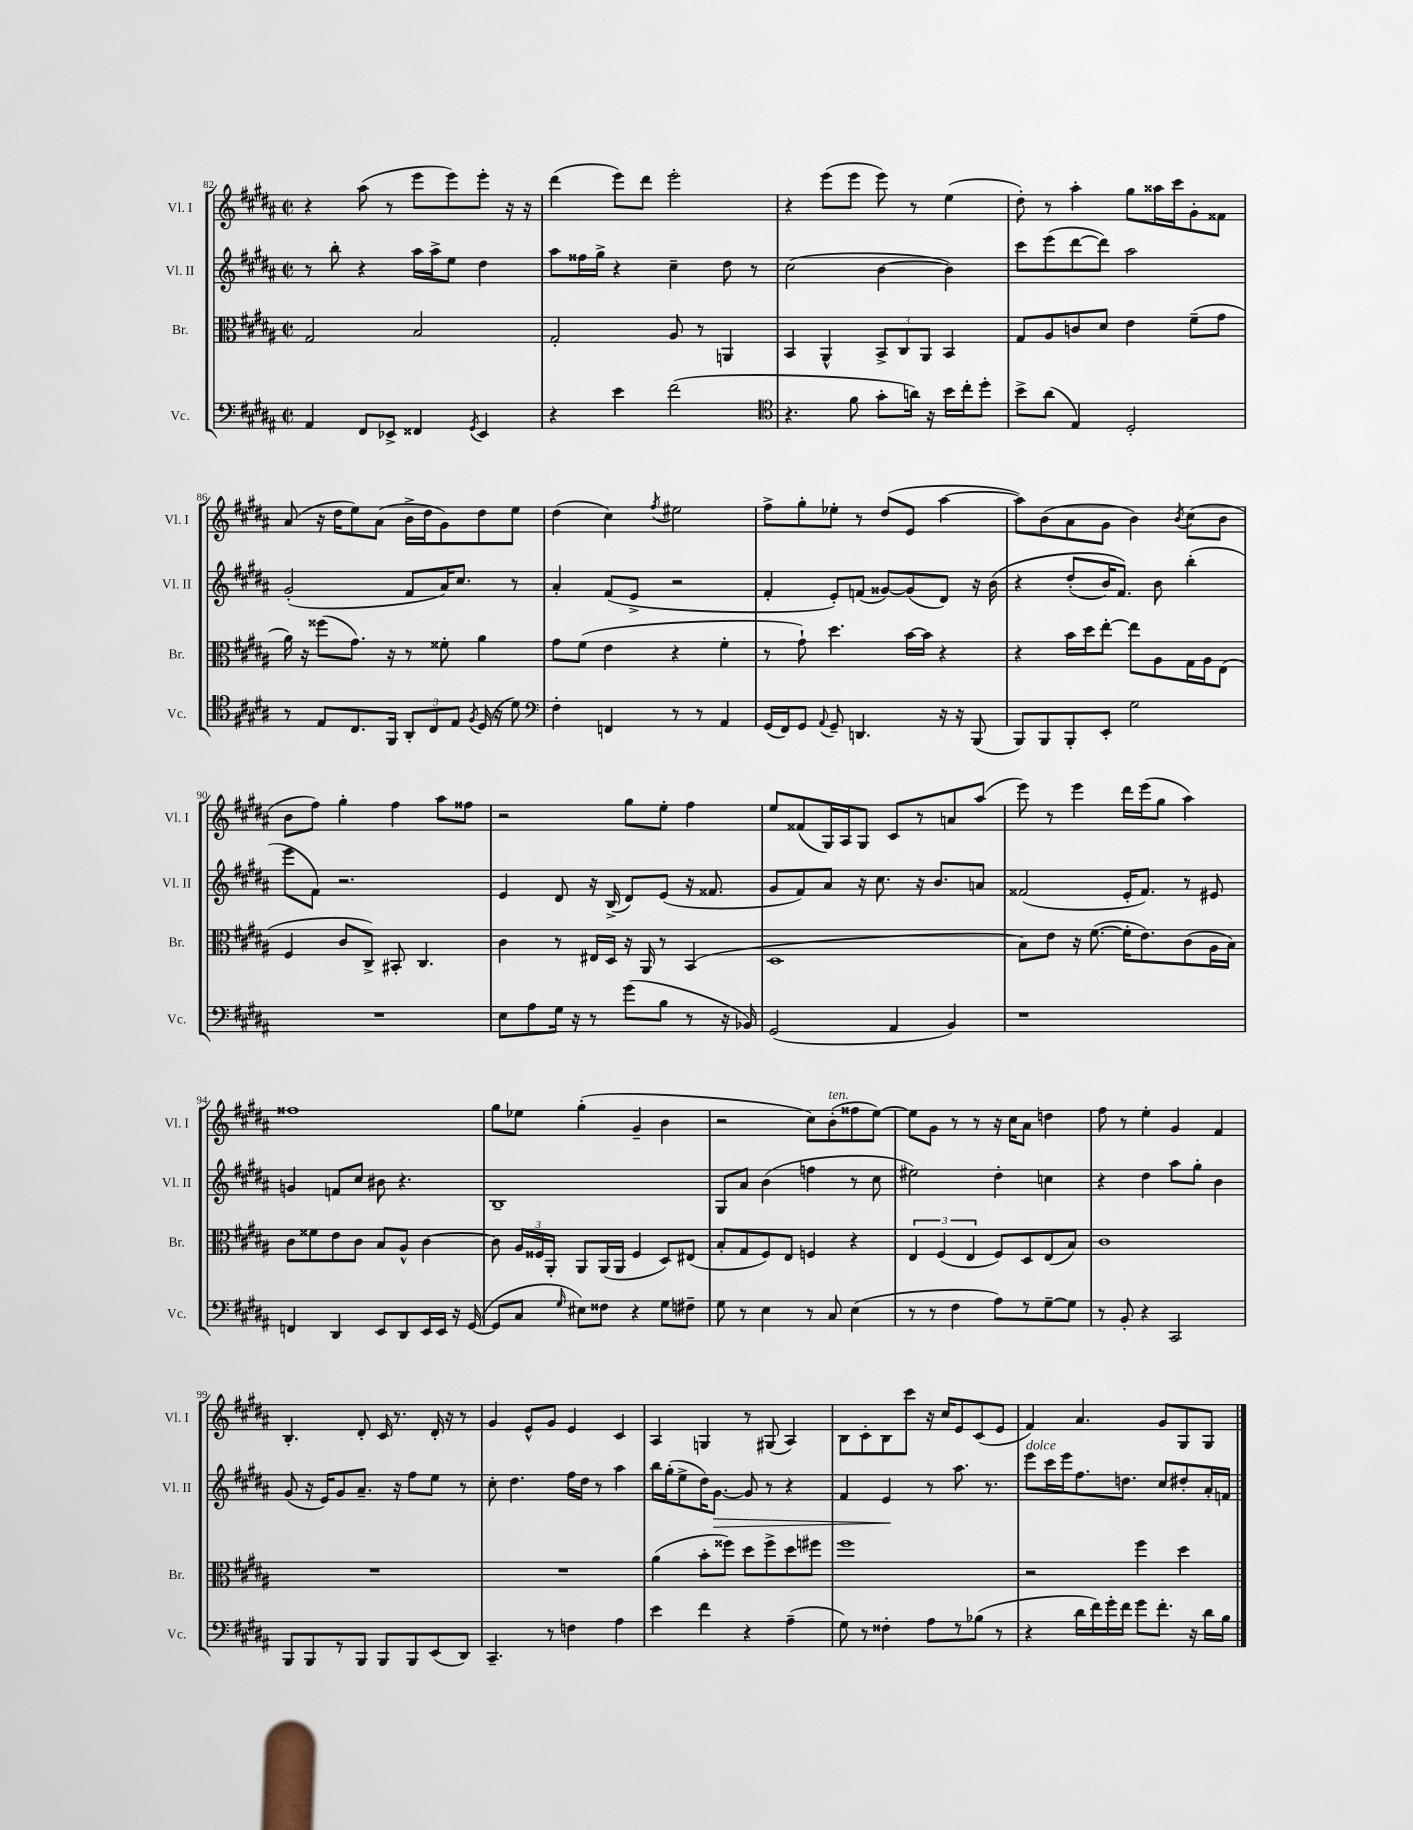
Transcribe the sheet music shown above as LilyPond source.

<<
\new StaffGroup <<
\new Staff = "s0" \with { instrumentName = "Vl. I" shortInstrumentName = "Vl. I" } {
    \clef treble \key b \major \defaultTimeSignature \time 2/2
    \autoBeamOff r4 ais''8( r8 e'''8[ e'''8) e'''8]-. r16 r16 |
    dis'''4( e'''8[) dis'''8] e'''2-. |
    r4 e'''8[( e'''8] e'''8) r8 e''4( |
    dis''8-.) r8 ais''4-. gis''8[ aisis''16 cis'''16 gis'8-. fisis'8] |
    ais'8( r16 dis''16[ e''8) ais'8]( b'16[-> dis''16 gis'8) dis''8 e''8] |
    dis''4( cis''4) \acciaccatura { fis''8 } eis''2 |
    fis''8[-> gis''8-. ees''8]-. r8 dis''8[( e'8] ais''4~ |
    ais''8[) b'8( ais'8 gis'8] b'4) \acciaccatura { b'8 } cis''8[( b'8] |
    b'8[ fis''8]) gis''4-. fis''4 ais''8[ fisis''8] |
    r2 gis''8[ e''8]-. fis''4 |
    e''8[ fisis'8( gis16) ais16 gis8] cis'8[ r8 a'8 ais''8]( |
    e'''8) r8 e'''4 dis'''16[ e'''16( gis''8] ais''4) |
    fisis''1 |
    gis''8[ ees''8] gis''4-.( gis'4-- b'4 |
    r2 cis''8[) b'8-.^\markup { \italic "ten." }( fisis''8 e''8]~) |
    e''8[ gis'8] r8 r8 r16 cis''16[ ais'8] d''4 |
    fis''8 r8 e''4-. gis'4 fis'4 |
    b4.-. dis'8-. cis'16 r8. dis'16-. r16 r8 |
    gis'4 e'8[-^ gis'8] e'4 cis'4 |
    ais4 g4 r8 gis8( ais4) |
    b8[ cis'8-. b8 cis'''8] r16 cis''16[ e'8 cis'8( e'8] |
    fis'4) ais'4. gis'8[ gis8 gis8] \bar "|." |
}
\new Staff = "s1" \with { instrumentName = "Vl. II" shortInstrumentName = "Vl. II" } {
    \clef treble \key b \major \defaultTimeSignature \time 2/2
    \autoBeamOff r8 b''8-. r4 ais''16[ ais''16-> e''8] dis''4 |
    ais''8[ fisis''16 gis''16]-> r4 cis''4-- dis''8 r8 |
    cis''2( b'4~ b'4) |
    cis'''8[ e'''8( dis'''8~ dis'''8]) ais''2 |
    gis'2-.( fis'8[ ais'16) cis''8.] r8 |
    ais'4-. fis'8[( e'8]-> r2 |
    fis'4-. e'8[-.) f'8]( gisis'8[~) gisis'8( dis'8]) r16 b'16\( |
    r4 dis''8[-.( b'16) fis'8.]\) b'8 b''4-.( |
    e'''8[ fis'8]) r2. |
    e'4 dis'8 r16 b16->( dis'8[) e'8]( r16 fisis'8. |
    gis'8[ fis'8) ais'8] r16 cis''8. r16 b'8.[ a'8] |
    fisis'2( e'16[-. fisis'8.]) r8 eis'8 |
    g'4 f'8[ cis''8] bis'8 r4. |
    b1-- |
    gis8[ ais'8] b'4( f''4 r8 cis''8 |
    eis''2) dis''4-. c''4 |
    r4 dis''4 ais''8[ gis''8]-. b'4 |
    gis'8( r16 e'16[) gis'8 ais'8.]-- r16 fis''8[ e''8] r8 |
    cis''8-. dis''4. fis''16[ dis''16] r8 ais''4 |
    b''16[ gis''16-.( e''8-> dis''16) gis'8.]~\> gis'8 r8 r4 |
    fis'4 e'4\! r8 ais''8. r8. |
    e'''8[^\markup { \italic "dolce" } cis'''16 e'''16 fis''8. d''8.] cis''8[ dis''8-. ais'16-. f'16] \bar "|." |
}
\new Staff = "s2" \with { instrumentName = "Br." shortInstrumentName = "Br." } {
    \clef alto \key b \major \defaultTimeSignature \time 2/2
    \autoBeamOff gis2 b2 |
    gis2-. ais8 r8 a,4 |
    b,4 ais,4-^ \tuplet 3/2 { b,8[-> cis8 ais,8] } b,4 |
    gis8[ ais8 c'8 dis'8] e'4 fis'8[--( gis'8] |
    ais'16) r16 fisis''8[( gis'8.]) r16 r8 fisis'8-. ais'4 |
    gis'8[ fis'8]( e'4 r4 fis'4-. |
    r8 gis'8-!) dis''4. b'16[~ b'16] r4 |
    r4 b'16[ dis''16 e''8]~-. e''8[ ais8 gis16 ais16 e8]( |
    fis4 cis'8[ cis8]->) bis,8-. cis4. |
    cis'4 r8 eis16[ dis16] r16 ais,16 r8 b,4( |
    dis1 |
    b8[) e'8] r16 fis'8.~( fis'16[-. e'8.) cis'8( ais16 b16]) |
    cis'8[ fisis'8 e'8 cis'8] b8[ ais8]-^ cis'4~ |
    cis'8 \tuplet 3/2 { ais16[ fisis16 ais,16]-. } ais,8[ ais,16( ais,16] fisis4 dis8[) eis8]( |
    b8[-. gis8 fis8) e8] f4 r4 |
    \tuplet 3/2 { e4 fis4( e4 } fis8[) dis8 e8( b8]) |
    cis'1 |
    R1 |
    R1 |
    ais'4( b'8[-. fisis''8]) dis''8[ fisis''8-> dis''8 fis''8] |
    fis''1 |
    r2 fis''4 dis''4 \bar "|." |
}
\new Staff = "s3" \with { instrumentName = "Vc." shortInstrumentName = "Vc." } {
    \clef bass \key b \major \defaultTimeSignature \time 2/2
    \autoBeamOff ais,4 fis,8[ ees,8]-> fisis,4 \acciaccatura { gis,8 } ees,4 |
    r4 e'4 fis'2( |
    \clef tenor r4. fis'8 gis'8[-. a'16]) r16 b'16[ cis''16-. dis''8]-. |
    b'8[-> ais'8]( e4) dis2-. |
    r8 e8[ cis8. fis,16] \tuplet 3/2 { ais,8[-. cis8 e8] } \acciaccatura { fis8 } dis16( r16 dis'8) |
    \clef bass fis4-. f,4 r8 r8 ais,4 |
    gis,16[( fis,16) gis,8] \appoggiatura { ais,8 } gis,8-- d,4. r16 r16 b,,8( |
    b,,8[) b,,8 b,,8-. e,8]-. gis2 |
    R1 |
    e8[ ais8 gis16] r16 r8 gis'8[( b8] r8 r16 bes,16) |
    gis,2( ais,4 b,4) |
    r1 |
    f,4 dis,4 e,8[ dis,8 e,16 e,16] r16 gis,16~( |
    gis,8[ cis8] \grace { gis16 } eis8[) fisis8] r4 gis8[ fis8]-- |
    gis8 r8 e4 r8 cis8 e4( |
    r8 r8 fis4 ais8[) r8 gis8~-- gis8] |
    r8 b,8-. r4 cis,2 |
    b,,8[ b,,8 r8 b,,8] b,,8[ b,,8 e,8( dis,8]) |
    cis,4.-- r8 f4 ais4 |
    e'4 fis'4 r4 ais4--( |
    gis8) r8 fisis4-. ais8[ r8 bes8]( r8 |
    r4 dis'16[ fis'16) gis'16-. fis'16] gis'8[ fis'8.]-. r16 dis'16[ b16] \bar "|." |
}
>>
>>
\layout { \context { \Score currentBarNumber = #82 } }
